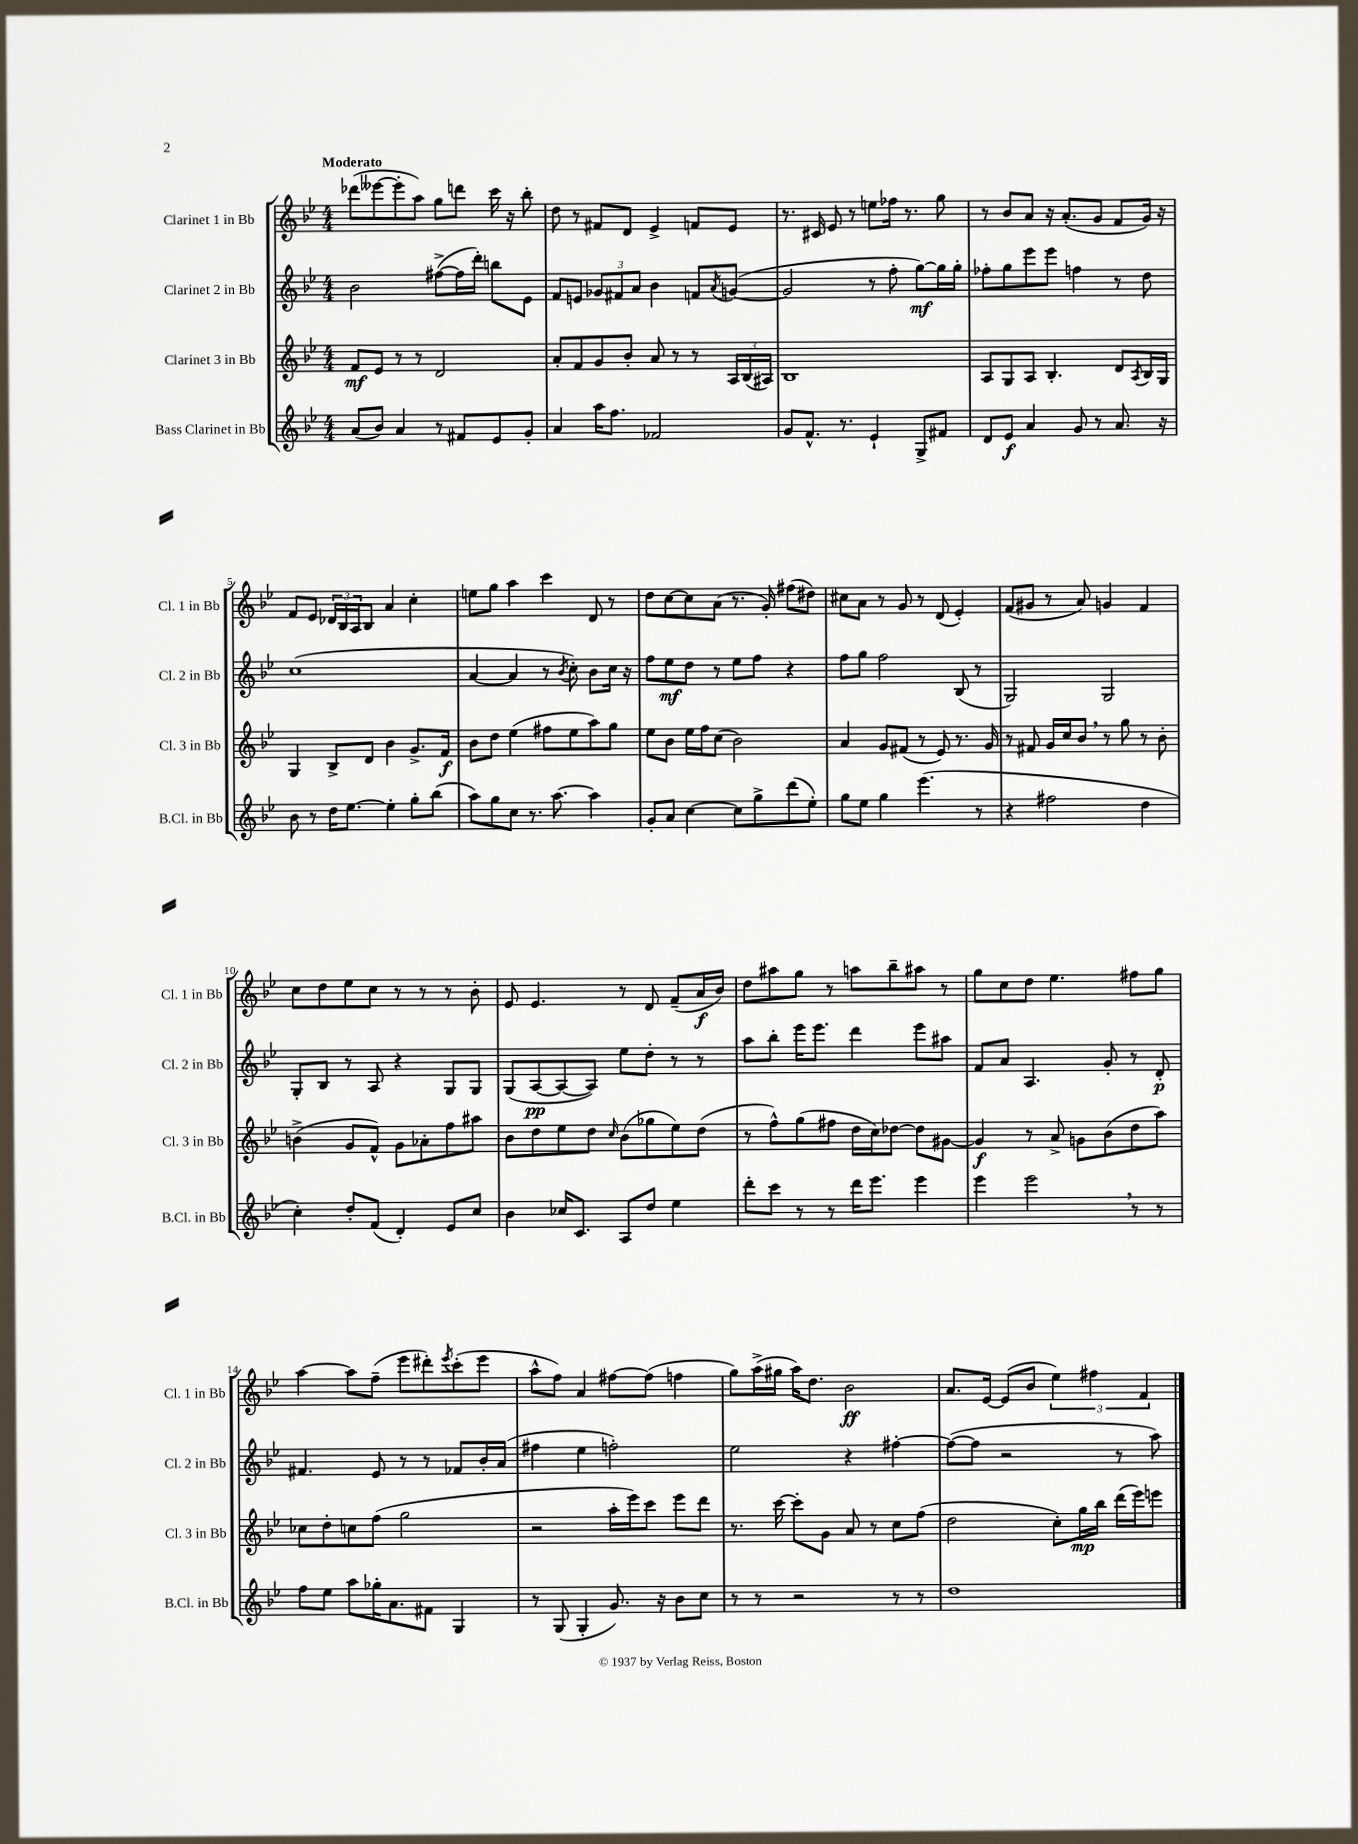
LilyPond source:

<<
\new StaffGroup <<
\new Staff = "s0" \with { instrumentName = "Clarinet 1 in Bb" shortInstrumentName = "Cl. 1 in Bb" } {
    \clef treble \key bes \major \numericTimeSignature \time 4/4 \tempo "Moderato"
    des'''8( eeses'''8~ eeses'''8-. a''8) g''8 d'''8 c'''16 r16 bes''8-. |
    d''8 r8 fis'8 d'8 ees'4-> f'8 ees'8 |
    r8. cis'16 ees'8 r8 e''8 fes''16 r8. g''8 |
    r8 bes'8 a'8 r16 a'8.-.( g'8 f'8 g'16) r16 |
    f'8 ees'8 \tuplet 3/2 { des'16 bes16 a16 } bes8 a'4 c''4-. |
    e''8 g''8 a''4 c'''4 d'8 r8 |
    d''8 c''8~ c''8 a'8( r8. g'16-.) fis''8( dis''8) |
    cis''8 a'8 r8 g'8 r8 d'8( ees'4-.) |
    f'8( gis'8 r8 a'8) g'4 f'4 |
    c''8 d''8 ees''8 c''8 r8 r8 r8 bes'8-. |
    ees'8 ees'4. r8 d'8 f'8--( a'16\f bes'16) |
    d''8 ais''8 g''8 r8 a''8 bes''8-- ais''8 r8 |
    g''8 c''8 d''8 ees''4. fis''8 g''8 |
    a''4~ a''8 f''8--( ees'''8 dis'''8-.) \acciaccatura { ees'''8 } c'''8-.( ees'''8 |
    a''8-^ f''8) a'4 fis''8~ fis''8( f''4 |
    g''8) a''16->( gis''16 a''16) d''8. bes'2\ff |
    a'8. ees'16~ ees'8( bes'8 \tuplet 3/2 { ees''4) fis''4 f'4 } \bar "|." |
}
\new Staff = "s1" \with { instrumentName = "Clarinet 2 in Bb" shortInstrumentName = "Cl. 2 in Bb" } {
    \clef treble \key bes \major \numericTimeSignature \time 4/4
    bes'2 fis''8~->( fis''16 d'''16-.) b''8 ees'8 |
    f'8 e'8 \tuplet 3/2 { ges'8 fis'8 a'8 } bes'4 f'8 \acciaccatura { a'8 } g'8~( |
    g'2 r8 f''8-. g''8~\mf) g''16 g''16-. |
    fes''8-. g''8 ees'''8 ees'''8 f''4 r8 d''8 |
    c''1( |
    a'4~ a'4 r8 \acciaccatura { bes'8 } c''8-.) bes'8 c''16 r16 |
    f''8 ees''8\mf d''8 r8 ees''8 f''8 r4 |
    f''8 g''8 f''2 bes8( r8 |
    g2) g2 |
    g8-. bes8 r8 a8 r4 g8 g8 |
    g8( a8~\pp a8~ a8) ees''8 d''8-. r8 r8 |
    a''8 bes''8-. ees'''16 ees'''8. d'''4 ees'''8 ais''8 |
    f'8 a'8 a4. g'8-. r8 d'8-.\p |
    fis'4. ees'8 r8 r8 fes'8 bes'16-. a'16( |
    fis''4 ees''4 f''2-.) |
    ees''2 r4 fis''4~-. |
    fis''8~( fis''8 r2 r8 a''8) \bar "|." |
}
\new Staff = "s2" \with { instrumentName = "Clarinet 3 in Bb" shortInstrumentName = "Cl. 3 in Bb" } {
    \clef treble \key bes \major \numericTimeSignature \time 4/4
    f'8\mf ees'8 r8 r8 d'2 |
    a'8-. f'8 g'8 bes'8-. a'8 r8 r8 \tuplet 3/2 { a16 bes16( ais16) } |
    bes1 |
    a8 g8 a8 bes4.-. d'8 \acciaccatura { a8 } bes16 g16 |
    g4 bes8-> d'8 bes'4 g'8.-> f'16\f |
    bes'8 d''8 ees''4( fis''8 ees''8 a''8) g''8 |
    ees''8 bes'8 ees''16 f''16 c''8( bes'2) |
    a'4 g'8 fis'8( r8 ees'8) r8. g'16 |
    r8 fis'8 g'16 c''16 bes'8 \breathe r8 g''8 r8 bes'8-. |
    b'4->( g'8 f'8-^) g'8 aes'8-. f''8 ais''8 |
    bes'8 d''8 ees''8 d''8 \grace { c''16 } bes'8( ges''8 ees''8) d''8( |
    r8 f''8-^) g''8( fis''8 d''16 c''16) des''8~ des''8 gis'8~ |
    gis'4\f r8 a'8-> g'8 bes'8( d''8 a''8) |
    ces''8 d''8-. c''8 f''8( g''2 |
    r2 a''16-. ees'''16) c'''8 ees'''8 d'''8 |
    r8. c'''16~ c'''8-. g'8 a'8 r8 c''8 f''8( |
    d''2 c''8-.) g''16\mp bes''16 d'''16( ees'''16) e'''8 \bar "|." |
}
\new Staff = "s3" \with { instrumentName = "Bass Clarinet in Bb" shortInstrumentName = "B.Cl. in Bb" } {
    \clef treble \key bes \major \numericTimeSignature \time 4/4
    a'8( bes'8) a'4 r8 fis'8 ees'8 g'8-. |
    a'4 a''16 f''8. fes'2 |
    g'8 f'8.-^ r8. ees'4-! g8-> fis'8 |
    d'8 ees'8\f a'4 g'8 r8 a'8. r16 |
    bes'8 r8 d''16 ees''8.~ ees''4-. g''8-. bes''8( |
    a''8) g''8 c''8 r8. a''8.~ a''4 |
    g'8-. a'8 c''4~ c''8 g''8-> d'''8( ees''8-.) |
    g''8 ees''8 g''4 ees'''4.( r8 |
    r4 fis''2 d''4 |
    c''4-.) d''8-. f'8( d'4-.) ees'8 c''8 |
    bes'4 ces''16 c'8. a8 d''8 ees''4 |
    d'''8-. c'''8 r8 r8 d'''16 ees'''8. ees'''4 |
    ees'''4 ees'''2 \breathe r8 r8 |
    f''8 ees''8 a''8 ges''16-. a'8. fis'8 g4 |
    r8 g8( g4-. g'8.) r16 bes'8 c''8 |
    r8 r8 r2 r8 r8 |
    d''1 \bar "|." |
}
>>
>>
